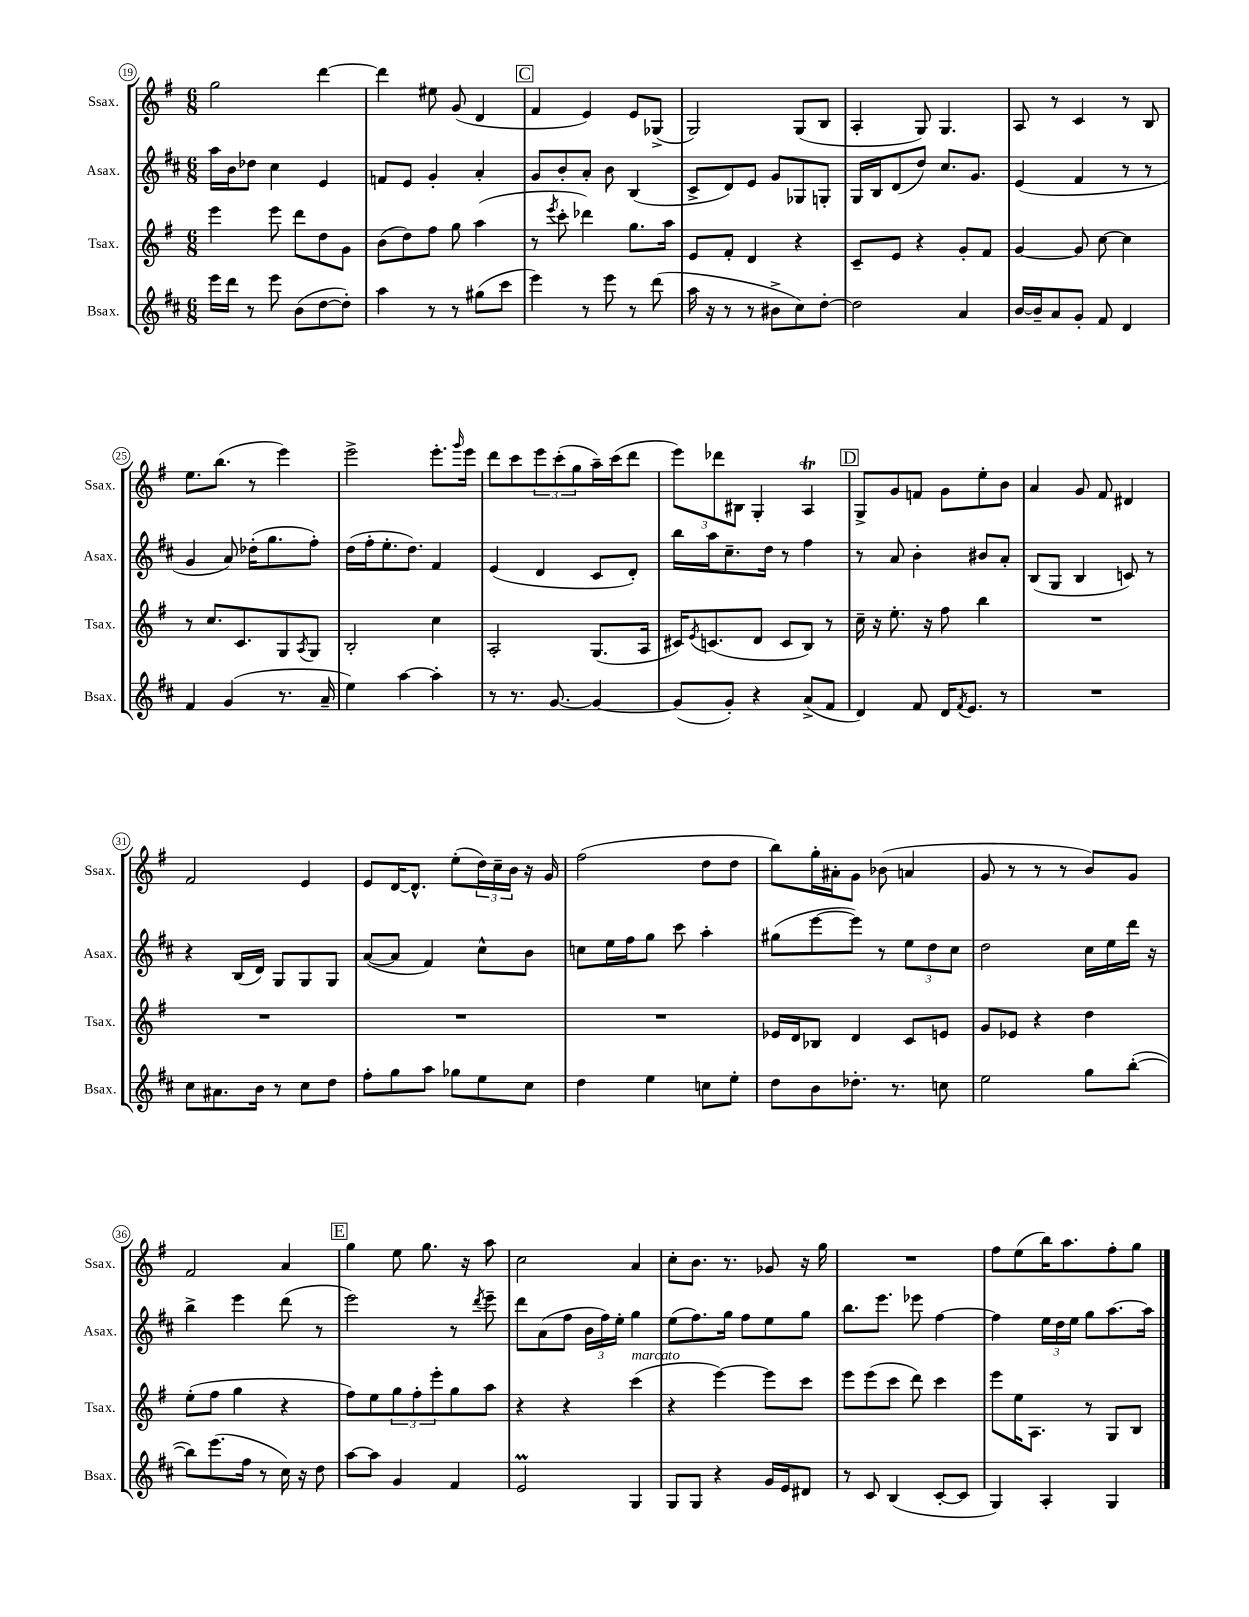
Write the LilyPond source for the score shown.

<<
\new StaffGroup <<
\new Staff = "s0" \with { instrumentName = "Ssax." shortInstrumentName = "Ssax." } {
    \clef treble \key g \major \numericTimeSignature \time 6/8
    g''2 d'''4~ |
    d'''4 eis''8 g'8( d'4 |
    \mark \markup { \box "C" } fis'4 e'4) e'8 ges8->( |
    g2) g8( b8 |
    a4-. g8) g4. |
    a8 r8 c'4 r8 b8 |
    e''8. b''8.( r8 e'''4) |
    e'''2-> e'''8.-. \grace { g'''16 } e'''16 |
    d'''8 c'''8 \tuplet 3/2 { e'''8 c'''8-.( g''8 } a''16--) c'''16( d'''8 |
    \tuplet 3/2 { e'''8) des'''8 bis8 } g4-. a4\trill |
    \mark \markup { \box "D" } g8-> g'8 f'8 g'8 e''8-. b'8 |
    a'4 g'8 fis'8 dis'4 |
    fis'2 e'4 |
    e'8 d'16~ d'8.-^ e''8-.( \tuplet 3/2 { d''16) c''16-- b'16 } r16 g'16 |
    fis''2( d''8 d''8 |
    b''8) g''16-. ais'16-. g'8 bes'8( a'4 |
    g'8 r8 r8 r8 b'8) g'8 |
    fis'2 a'4 |
    \mark \markup { \box "E" } g''4 e''8 g''8. r16 a''8 |
    c''2 a'4 |
    c''8-. b'8. r8. ges'8 r16 g''16 |
    R2. |
    fis''8 e''8( b''16) a''8. fis''8-. g''8 \bar "|." |
}
\new Staff = "s1" \with { instrumentName = "Asax." shortInstrumentName = "Asax." } {
    \clef treble \key d \major \numericTimeSignature \time 6/8
    a''16 b'16 des''8 cis''4 e'4 |
    f'8 e'8 g'4-. a'4-. |
    \mark \markup { \box "C" } g'8 b'8-. a'8-. b'8 b4( |
    cis'8-> d'8) e'8 g'8 ges8 g8-. |
    g16 b16 d'8( d''8) cis''8. g'8. |
    e'4( fis'4 r8 r8 |
    g'4 a'8) des''16-.( g''8. fis''8-.) |
    d''16( fis''16-. e''8.-. d''8.) fis'4 |
    e'4( d'4 cis'8 d'8-.) |
    b''16 a''16 cis''8.-- d''16 r8 fis''4 |
    \mark \markup { \box "D" } r8 a'8 b'4-. bis'8 a'8-. |
    b8( g8 b4 c'8) r8 |
    r4 b16( d'16) g8 g8 g8 |
    a'8~( a'8 fis'4) cis''8-^ b'8 |
    c''8 e''16 fis''16 g''8 cis'''8 a''4-. |
    gis''8( e'''8~ e'''8) r8 \tuplet 3/2 { e''8 d''8 cis''8 } |
    d''2 cis''16 e''16 d'''16 r16 |
    b''4-> e'''4 d'''8( r8 |
    \mark \markup { \box "E" } e'''2) r8 \acciaccatura { d'''8 } e'''8-- |
    d'''8 a'8( fis''8 \tuplet 3/2 { b'16 fis''16) e''16-. } g''4 |
    e''8( fis''8.) g''16 fis''8 e''8 g''8 |
    b''8. e'''8. ees'''8 fis''4~ |
    fis''4 \tuplet 3/2 { e''16 d''16 e''16 } g''8 a''8.~ a''16 \bar "|." |
}
\new Staff = "s2" \with { instrumentName = "Tsax." shortInstrumentName = "Tsax." } {
    \clef treble \key g \major \numericTimeSignature \time 6/8
    e'''4 e'''8 d'''8 d''8 g'8 |
    b'8( d''8) fis''8 g''8 a''4( |
    \mark \markup { \box "C" } r8 \acciaccatura { e'''8 } c'''8-. des'''4) g''8. a''16 |
    e'8 fis'8-. d'4 r4 |
    c'8-- e'8 r4 g'8-. fis'8 |
    g'4~ g'8 c''8~ c''4 |
    r8 c''8. c'8. g8 \acciaccatura { a8 } g8 |
    b2-. c''4 |
    a2-. g8.( a16 |
    cis'16) \acciaccatura { e'8 } c'8.( d'8 c'8 b8) r8 |
    \mark \markup { \box "D" } c''16-- r16 e''8.-. r16 fis''8 b''4 |
    R2. |
    R2. |
    R2. |
    R2. |
    ees'16 d'16 bes8 d'4 c'8 e'8 |
    g'8 ees'8 r4 d''4 |
    e''8-.( fis''8 g''4 r4 |
    \mark \markup { \box "E" } fis''8) e''8 \tuplet 3/2 { g''8 fis''8-. e'''8-. } g''8 a''8 |
    r4 r4 c'''4^\markup { \italic "marcato" }( |
    r4 e'''4~) e'''8 c'''8 |
    e'''8 e'''8( c'''8 d'''8) c'''4 |
    e'''8 e''16 a8. r8 g8 b8 \bar "|." |
}
\new Staff = "s3" \with { instrumentName = "Bsax." shortInstrumentName = "Bsax." } {
    \clef treble \key d \major \numericTimeSignature \time 6/8
    e'''16 d'''16 r8 e'''8 b'8( d''8~ d''8-.) |
    a''4 r8 r8 gis''8( cis'''8 |
    \mark \markup { \box "C" } e'''4) r8 e'''8 r8 d'''8( |
    a''16 r16 r8 r8 bis'8-> cis''8) d''8~-. |
    d''2 a'4 |
    b'16~ b'16-- a'8 g'8-. fis'8 d'4 |
    fis'4 g'4( r8. a'16-- |
    e''4) a''4~ a''4-. |
    r8 r8. g'8.~ g'4~ |
    g'8( g'8-.) r4 a'8->( fis'8 |
    \mark \markup { \box "D" } d'4) fis'8 d'16 \acciaccatura { fis'8 } e'8. r8 |
    R2. |
    cis''8 ais'8. b'16 r8 cis''8 d''8 |
    fis''8-. g''8 a''8 ges''8 e''8 cis''8 |
    d''4 e''4 c''8 e''8-. |
    d''8 b'8 des''8.-. r8. c''8 |
    e''2 g''8 b''8~-.( |
    b''8) e'''8.( fis''16 r8 cis''16) r16 d''8 |
    \mark \markup { \box "E" } a''8~ a''8 g'4 fis'4 |
    e'2\prall g4 |
    g8 g8 r4 g'16 e'16 dis'8 |
    r8 cis'8 b4( cis'8~-. cis'8 |
    g4) a4-. g4 \bar "|." |
}
>>
>>
\layout { \context { \Score currentBarNumber = #19 \override BarNumber.stencil = #(make-stencil-circler 0.1 0.3 ly:text-interface::print) } }
